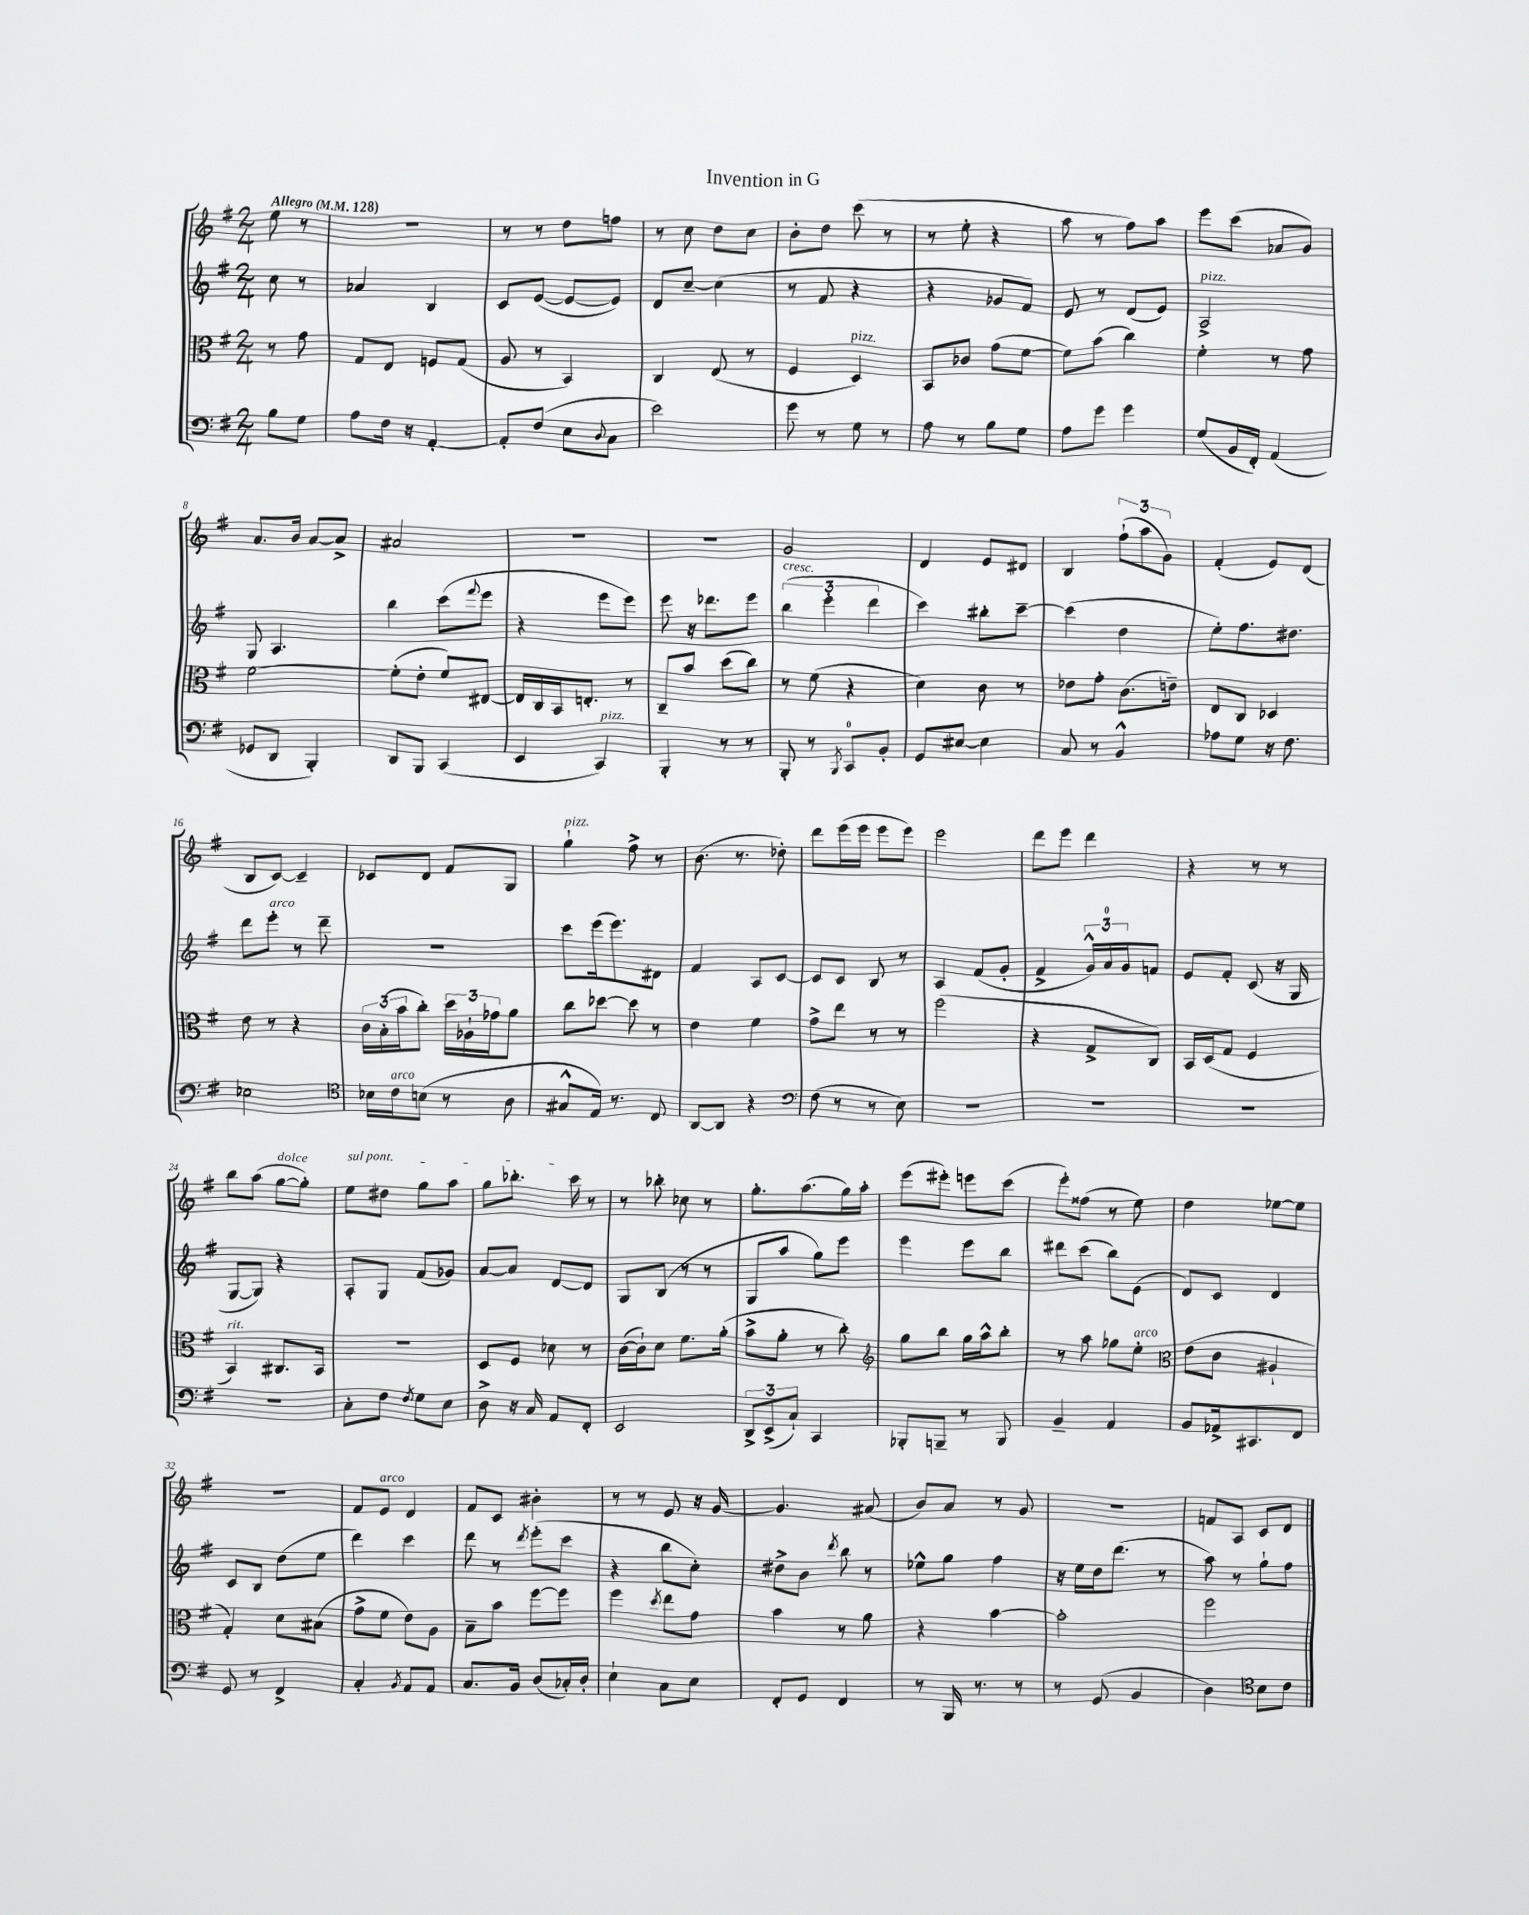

**kern	**kern	**kern	**kern
*staff4	*staff3	*staff2	*staff1
*clefF4	*clefC3	*clefG2	*clefG2
*k[f#]	*k[f#]	*k[f#]	*k[f#]
*M2/4	*M2/4	*M2/4	*M2/4
*MM128	*MM128	*MM128	*MM128
8B	8r	8cc	8ee
8G	8g	8r	8r
=	=	=	=
8A	8G	4a-	2r
16F#	8E	.	.
16r	.	.	.
[4AA'	8F	4B	.
.	(8G	.	.
=	=	=	=
8AA']	8A	8c	8r
(8F#	8r	([8e	8r
8E	4BB)	8e_	8dd
8qqD	.	.	.
8C	.	8e])	8ff
=	=	=	=
2e)	4C	8d	8r
.	.	[8cc~	8cc
.	(8E	(4cc]	8dd
.	8r	.	8cc
=	=	=	=
8g	4F#	8r	8b'
8r	.	8f#	8dd
8G	4D)	4r	(8ccc
8r	.	.	8r
=	=	=	=
8A	8BB	4r	8r
8r	8c-	.	8ee'
8B	(8g	8g-	4r
8G	[8f#	8f#)	.
=	=	=	=
8A	8f#])	8e	8aa
8g	(8b	8r	8r
4g	4cc)	(8d	8ff#)
.	.	8e)	8aa
=	=	=	=
(8G	4f#'	2A^	8eee
16BB	.	.	(8ccc
16FF#')	.	.	.
(4AA	8r	.	8a-
.	8g	.	8g)
=	=	=	=
8GG-	[2f#	8G	8.a
8DD	.	4.A	.
.	.	.	16b
4BBB')	.	.	[8a
.	.	.	8a^]
=	=	=	=
8DD	(8f#']	4bb	2a#
8BBB	8e'	.	.
(4CC	8f#)	(8ccc	.
.	.	8qqfff#	.
.	[8E#	8eee	.
=	=	=	=
4EE	16E#]	4r	2r
.	16C	.	.
.	16BB	.	.
.	8.E'	.	.
4CC)	.	8eee	.
.	8r	8eee)	.
=	=	=	=
4BBB'	8C~	8eee	2r
.	8b	16r	.
.	.	8.ddd-	.
8r	(8dd	.	.
8r	8cc)	8eee	.
=	=	=	=
8BBB'	8r	(6bb	2g
8r	(8f#	.	.
.	.	6eee'	.
8qBBB	.	.	.
8CC	4r	.	.
.	.	6ddd	.
8BB'	.	.	.
=	=	=	=
8GG	4d)	4ccc)	4d
[8E#	.	.	.
4E#]	8c	8bb#'	8e
.	8r	[8ccc~	8d#
=	=	=	=
8C	8e-	(4ccc]	4B
8r	8g'	.	.
4BB^^	(8.c	4dd	(12ff#`
.	.	.	12aa
.	.	.	12g)
.	16e~)	.	.
=	=	=	=
8A-	8E	8ee')	(4f#'
8G	8C	8.ff#	.
16r	4D-	.	8e)
8.F#	.	8.dd#	.
.	.	.	(8d
=	=	=	=
2E-	8e	8ddd	8B
.	8r	8eee'	[8c)
.	4r	8r	4c~]
.	.	8ddd~	.
=	=	=	=
*clefC4	*	*	*
16B-	24c	2r	8c-
.	(24B'	.	.
16c	.	.	.
.	24b	.	.
(8B	8cc')	.	8d
8r	24dd	.	8f#
.	24A-`	.	.
.	24g-	.	.
8A	8a	.	8G
=	=	=	=
8G#^^	8cc	8ccc	4gg`
16E)	[8dd-	(16eee	.
8.r	.	8.eee)	.
.	8dd-]	.	8ff#^
8C	8r	8d#	8r
=	=	=	=
[8AA	4e	4f#	(8.b
8AA]	.	.	.
.	.	.	8.r
4r	4f#	8A	.
.	.	[8c	8dd-')
=	=	=	=
*clefF4	*	*	*
(8F#	8g^	8c]	8ddd
8r	8ee	8c	(16eee
.	.	.	16eee
8r	8r	8B	8eee
8E)	8r	8r	8eee)
=	=	=	=
2r	(2ff#	4A	2eee
.	.	(8f#	.
.	.	8g'	.
=	=	=	=
2r	4r	4f#^	8ddd
.	.	.	8eee
.	8G^	24g^^)	4ddd
.	.	24a	.
.	.	24g	.
.	8C)	8f	.
=	=	=	=
2r	16BB	8e	4r
.	(16D	.	.
.	8G	8f#'	.
.	4F#	(8c	8r
.	.	16r	8r
.	.	16G	.
=	=	=	=
2r	4BB)	[8G	8bb
.	.	8G])	(8aa
.	8.C#	4r	[8gg
.	.	.	8gg'])
.	16BB	.	.
=	=	=	=
8C'	2r	8A'	8ee
8F#	.	8G	8dd#
8qF#	.	.	.
8G	.	(8f#	8gg
8E	.	8g-)	8aa
=	=	=	=
8D^	8D	[8a	8gg
16r	8F#	8a]	8.bb-'
16C	.	.	.
8AA	8d-	[8d	.
.	.	.	16ccc
8FF#'	8r	8d]	8r
=	=	=	=
2EE	([16c	8G	8r
.	16c`])	.	.
.	8d	(8B	8bb-'
.	8.f#	8r	8cc-
.	.	8r	8r
.	(16a'	.	.
=	=	=	=
12DD^	8b^	8G	8.gg'
(12EE^	.	.	.
.	8a'	8aa	.
12C`)	.	.	.
.	.	.	(8.aa
4CC	8r	8gg)	.
.	8cc')	8eee	16gg)
.	.	.	16aa'
=	=	=	=
*	*clefG2	*	*
8BBB-'	8gg	4eee	(8eee
8BBB~	8bb	.	8eee#')
8r	16gg	8eee	8eee
.	16aa^^	.	.
8BBB	8bb'	8bb	(8ccc
=	=	=	=
4BB~	8r	8ddd#	8eee')
.	8aa	(8ccc	(8ff##
4AA	8gg-	8bb)	8r
.	8ee'	(8e	8ee)
=	=	=	=
*	*clefC3	*	*
8BB	(8e	8d)	4dd
16AA-^	8c	8c	.
8.CC#	.	.	.
.	4A#`	4d	[8ee-
8FF#	.	.	8ee-]
=	=	=	=
8GG	4G')	8c	2r
8r	.	8B	.
4FF#^	8d	(8dd	.
.	(8B#	8ee	.
=	=	=	=
4C'	8g^	4ddd)	8f#
.	8f#	.	8e
8qBB	.	.	.
8AA	8e)	4ccc	4d
8AA	8A	.	.
=	=	=	=
8.C	8B~	8ddd	8f#
.	8b	8r	8c
16BB	.	.	.
.	.	8qddd	.
(8D	[8ff#	(8eee'	4b#'
16C-')	8ff#]	8ccc	.
16D'	.	.	.
=	=	=	=
4E`	4ff#	4r	8r
.	.	.	8r
.	8qdd	.	.
8C	8ee	8bb	8e
8E	8g	8cc')	16r
.	.	.	[16g
=	=	=	=
8FF#'	4b	8dd#^	4.g]
8GG	.	8b	.
.	.	8qddd	.
4FF#	8r	8bb	.
.	8a	8r	(8a#
=	=	=	=
8r	4r	8ee-^^	8b)
16BBB	.	8gg	8a
8.r	.	.	.
.	[4b	4ff#	8r
8r	.	.	8g
=	=	=	=
8r	2b']	16r	2r
.	.	16ee	.
(8GG	.	16dd	.
.	.	(8.ddd	.
4BB	.	.	.
.	.	8r	.
=	=	=	=
4D)	2ff#	8aa)	8f
.	.	8r	8A
*clefC4	*	*	*
8B	.	8gg`	8c
8c	.	8ff#	8d
==	==	==	==
*-	*-	*-	*-
